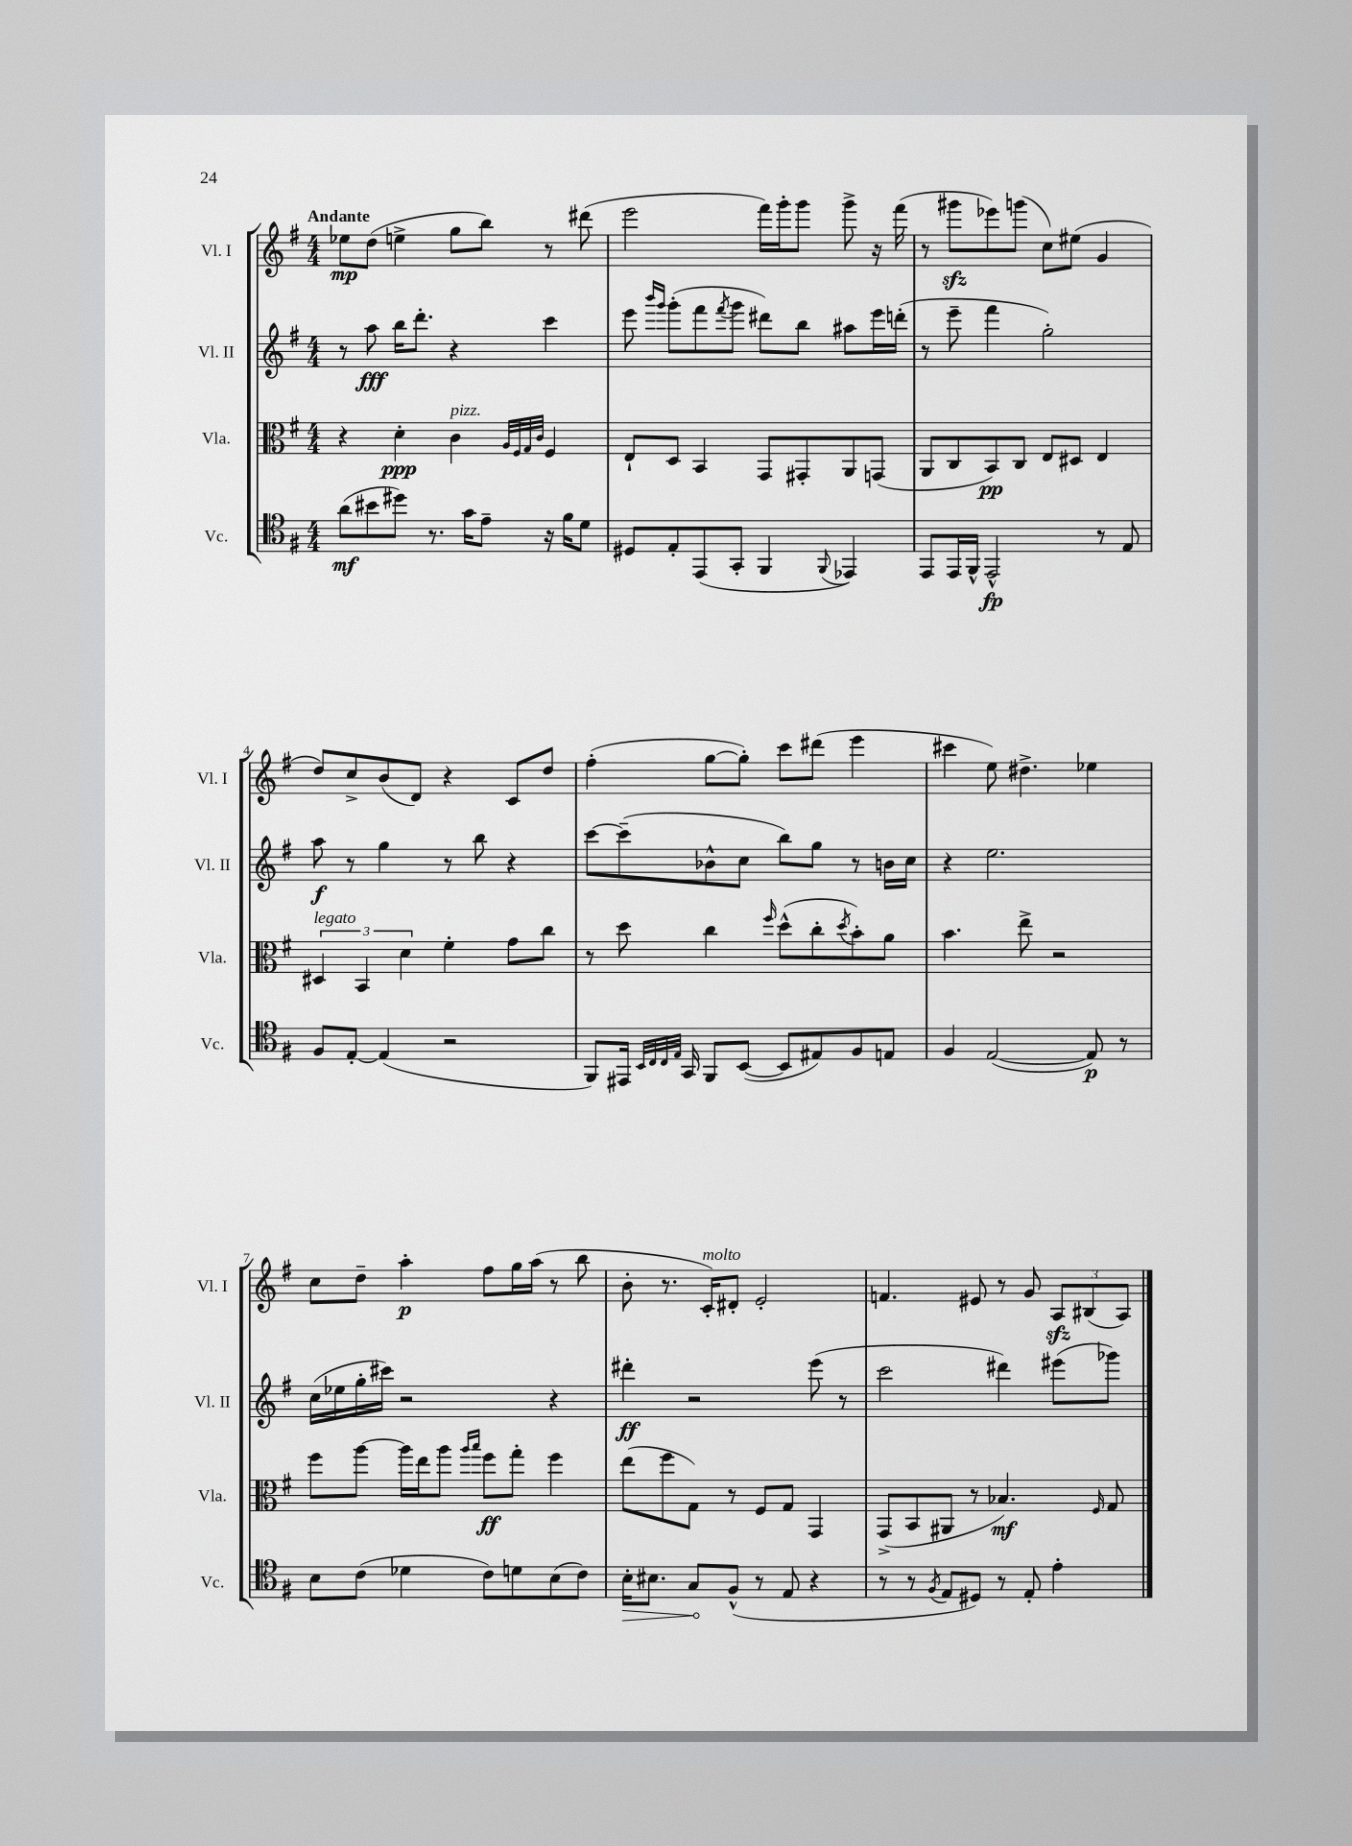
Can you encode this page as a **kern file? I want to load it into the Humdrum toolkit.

**kern	**kern	**kern	**kern
*staff4	*staff3	*staff2	*staff1
*clefC4	*clefC3	*clefG2	*clefG2
*k[f#]	*k[f#]	*k[f#]	*k[f#]
*M4/4	*M4/4	*M4/4	*M4/4
(8a\L	4r	8r	8ee-\L
8b#\	.	8aa\	(8dd\J
8dd#\J)	4d'\	16bb\LK	4ee^\
.	.	8.ddd'\J	.
8.r	.	.	.
.	4c\	4r	8gg\L
16g\LK	.	.	.
8e~\J	.	.	8bb\J)
.	32qqA/LLL	.	.
.	32qqF#/	.	.
.	32qqG/	.	.
.	32qqc/JJJ	.	.
16r	4F#/	4ccc\	8r
16f#\LK	.	.	.
8d\J	.	.	(8ddd#\
=	=	=	=
8D#/L	8E`/L	8eee\	2eee\
.	.	16qqbbb/LL	.
.	.	16qqggg/JJ	.
8E'/	8D/J	(8ggg'\L	.
(8EE/	4BB/	8fff#\	.
.	.	8qfff#/	.
8GG'/J	.	8ggg\J	.
4FF#/	8GG/L	8ddd#\L)	16fff#\LL)
.	.	.	16ggg'\J
.	8GG#'/	8bb\J	8ggg\J
8qqFF#/	.	.	.
4EE-/)	8AA/	8aa#\L	8ggg^\
.	(8GG/J	16eee\L	16r
.	.	(16ddd'\JJ	(16fff#\
=	=	=	=
8EE/L	8AA/L	8r	8r
16EE/L	8C/	8eee~\	8ggg#\L
16FF#^^/JJ	.	.	.
2EE^^/	8BB/)	4fff#\	8eee-\)
.	8C/J	.	(8ggg\J
.	8E/L	2gg'\)	8cc\L)
.	8D#/J	.	(8ee#\J
8r	4E/	.	4g/
8E/	.	.	.
=	=	=	=
8F#/L	6D#/	8aa\	8dd/L)
[8E'/J	.	8r	8cc^/
.	6BB/	.	.
(4E/]	.	4gg\	(8b/
.	6d\	.	.
.	.	.	8d/J)
2r	4f#'\	8r	4r
.	.	8bb\	.
.	8g\L	4r	8c/L
.	8cc\J	.	8dd/J
=	=	=	=
8FF#/L)	8r	[8ccc\L	(4ff#'\
16EE#/Jk	8dd\	(8ccc~\]	.
32qqBB/LLL	.	.	.
32qqC/	.	.	.
32qqC/	.	.	.
32qqE/JJJ	.	.	.
16GG/	.	.	.
8FF#/L	4cc\	8b-^^\	[8gg\L
([8BB/J	.	8cc\J	8gg'\]J)
.	16qqff#/	.	.
8BB/]L	(8dd^^\L	8bb\L)	8ccc\L
8E#/)	8cc'\	8gg\J	(8ddd#\J
.	8qdd/	.	.
8F#/	8b'\)	8r	4eee\
8E/J	8a\J	16b\LL	.
.	.	16cc\JJ	.
=	=	=	=
4F#/	4.b\	4r	4ccc#\
([2E/	.	2.ee\	8ee\)
.	8ee^\	.	4.dd#^\
.	2r	.	.
8E/])	.	.	4ee-\
8r	.	.	.
=	=	=	=
8B\L	8ff#\L	(16cc\LL	8cc\L
.	.	16ee-\	.
(8c\J	[8aa\J	16gg'\	8dd~\J
.	.	16ccc#\JJ)	.
4d-\	16aa\]LL	2r	4aa'\
.	16ee\J	.	.
.	8aa\J	.	.
.	16qqaa/LL	.	.
.	16qqbb/JJ	.	.
8c\L)	8ff#\L	.	8ff#\L
8d\	8gg'\J	.	16gg\L
.	.	.	(16aa\JJ
(8B\	4ff#\	4r	8r
8c\J)	.	.	8bb\
=	=	=	=
16B'\LK	(8ee\L	4ddd#'\	8b'\
8.B#\J	.	.	.
.	8ff#\	.	8.r
8G/L	8G\J)	2r	.
.	.	.	16c'/LK)
(8F#^^/J	8r	.	8d#'/J
8r	8F#/L	.	2e'/
8E/	8G/J	.	.
4r	4GG/	(8eee\	.
.	.	8r	.
=	=	=	=
8r	(8GG^/L	2ccc\	4.f/
8r	8BB/	.	.
8qF#/	.	.	.
8E/L	8AA#/J	.	.
8D#/J)	8r	.	8e#/
8r	4.B-/)	4ddd#\)	8r
8E'/	.	.	8g/
4e'\	.	(8eee#\L	12A/L
.	.	.	(12B#/
.	16qqF#/	.	.
.	8G/	8ggg-\J)	.
.	.	.	12A/J)
==	==	==	==
*-	*-	*-	*-
